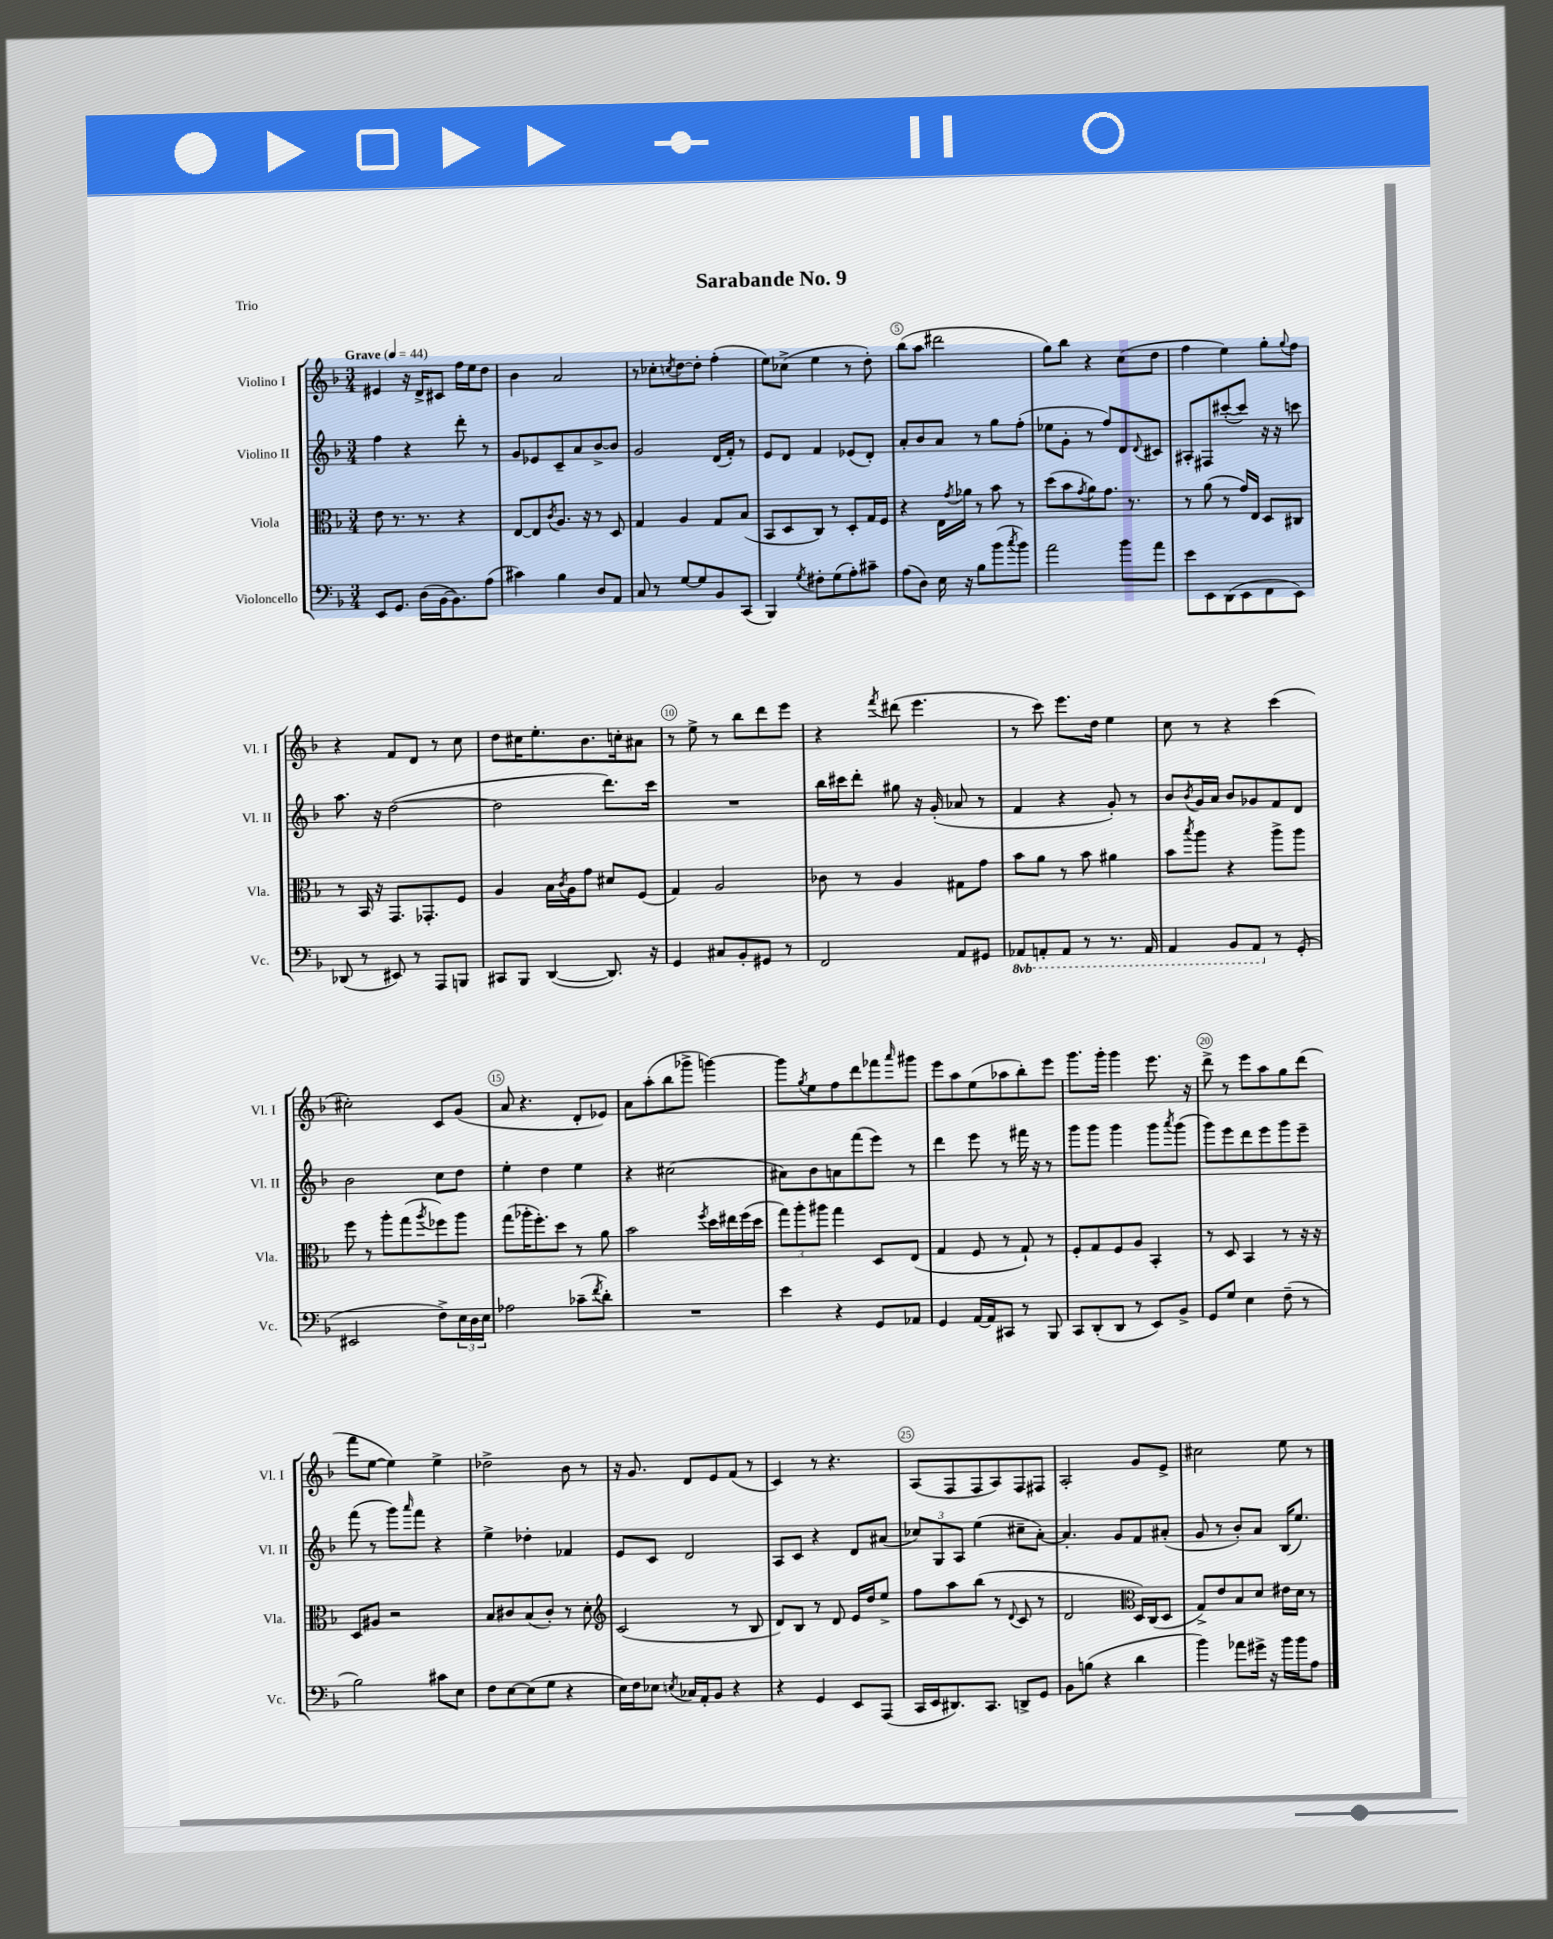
\header { title = "Sarabande No. 9" piece = "Trio" }
<<
\new StaffGroup <<
\new Staff = "s0" \with { instrumentName = "Violino I" shortInstrumentName = "Vl. I" } {
    \clef treble \key f \major \numericTimeSignature \time 3/4 \tempo "Grave" 4 = 44
    eis'4 r16 d'16-> cis'8 f''16 e''16 d''8 |
    bes'4 a'2 |
    r8 ces''8-. \acciaccatura { c''8 } d''8~ d''8-. f''4-.( |
    e''8) ces''8->( e''4 r8 d''8-.) |
    bes''8( a''8 dis'''2 |
    g''8) bes''8 r4 c''8( d''8 |
    f''4 e''4) g''8-. \appoggiatura { g''8 } f''8 |
    r4 f'8 d'8 r8 c''8 |
    d''8 cis''16 e''8.-. bes'8. c''16-. ais'8 |
    r8 e''8-> r8 bes''8 d'''8 e'''8 |
    r4 \acciaccatura { f'''8 } dis'''8( e'''4. |
    r8 c'''8) e'''8. d''16 e''4 |
    c''8 r8 r4 c'''4( |
    cis''2-.) c'8 g'8( |
    a'8 r4. d'8-. ees'8) |
    a'8 a''8-.( bes''8 ges'''8-> g'''4~) |
    g'''8 \acciaccatura { g''8 } e''8 f''8 d'''8 fes'''8 \grace { a'''16 } gis'''8 |
    e'''8 a''8 e''8( aes''8 bes''8-.) e'''8 |
    g'''8. g'''16-. g'''4 e'''8. r16 |
    d'''8-> r8 e'''8 a''8 g''8 d'''8( |
    f'''8 e''8~ e''4) e''4-> |
    des''2-> bes'8 r8 |
    r16 g'8. d'8 e'8 f'8( r8 |
    c'4) r8 r4. |
    a8( f8 f8 a8) f8 fis8 |
    a2-. g'8 e'8-> |
    cis''2 e''8 r8 \bar "|." |
}
\new Staff = "s1" \with { instrumentName = "Violino II" shortInstrumentName = "Vl. II" } {
    \clef treble \key f \major \numericTimeSignature \time 3/4
    f''4 r4 d'''8-. r8 |
    g'8 ees'8 c'8-- a'8 bes'8~-> bes'8 |
    g'2 d'16( f'16-.) r8 |
    e'8 d'8 f'4 ees'8( d'8-.) |
    a'8-. bes'8 a'8 r8 g''8 f''8-.( |
    ees''8 g'8-. r8 f''8) d'8 \appoggiatura { d'8 } cis'8 |
    ais8-. fis8 cis'''8~-.( cis'''8) r16 r16 c'''8 |
    a''8. r16 d''2~( |
    d''2 d'''8.) c'''16 |
    R2. |
    bes''16 cis'''16 d'''8-. gis''8 r16 g'16-.( aes'8 r8 |
    f'4 r4 g'8-.) r8 |
    bes'8 \acciaccatura { bes'8 } g'16 a'16 bes'8 ges'8 f'8 d'8 |
    bes'2 c''8 d''8 |
    e''4-. d''4 e''4 |
    r4 cis''2( |
    ais'8) bes'8 a'8 f'''8( e'''8) r8 |
    d'''4 e'''8 r8 fis'''16 r16 r8 |
    g'''8 g'''8 g'''4 g'''8 \acciaccatura { a'''8 } g'''8( |
    g'''8) e'''8 d'''8 e'''8 g'''8 e'''8-- |
    f'''8( r8 g'''8) \grace { a'''16 } f'''8 r4 |
    e''4-> des''4-. fes'4 |
    e'8 c'8 d'2 |
    a8 c'8 r4 d'8 ais'8( |
    \tuplet 3/2 { ces''8) g8 a8 } e''4( cis''8-- a'8~-.) |
    a'4.-. g'8 f'8 ais'8-.( |
    g'8 r8 bes'8-.) a'8 bes16( e''8.) \bar "|." |
}
\new Staff = "s2" \with { instrumentName = "Viola" shortInstrumentName = "Vla." } {
    \clef alto \key f \major \numericTimeSignature \time 3/4
    e'8 r8. r8. r4 |
    e8~ e8 \acciaccatura { c'8 } a8. r16 r8 d8 |
    g4 a4 g8 bes8( |
    bes,8 d8 c8) r8 d8-. g16 f16 |
    r4 e16 \acciaccatura { g'8 } aes'16 r8 bes'8 r8 |
    d''8( bes'8 \acciaccatura { g'8 } a'8) g'8. r8. |
    r8 a'8( r8 g'16) e16 d8 cis8 |
    r8 bes,16 r16 g,8. ges,8.-. f8 |
    a4 bes16 \acciaccatura { c'8 } a16 g'8 dis'8 f8( |
    g4) a2 |
    ces'8 r8 a4 gis8 g'8 |
    bes'8 a'8 r8 bes'8 ais'4 |
    bes'8 \acciaccatura { bes''8 } a''8 r4 a''8-> a''8 |
    f''8 r8 a''8-. g''8( \acciaccatura { a''8 } fes''8) a''8 |
    g''8( aes''16-. f''8.-.) d''8 r8 a'8 |
    bes'2 \acciaccatura { f''8 } d''16 eis''16 f''16( d''16 |
    \tuplet 3/2 { g''8) a''8-. ais''8 } g''4 d8 e8( |
    g4 f8 r8 g8-!) r8 |
    f8-. g8 f8 a8 bes,4-. |
    r8 d8 bes,4 r8 r16 r16 |
    d8 ais8 r2 |
    bes8 cis'8 bes8( cis'8-.) r8 d'8-. |
    \clef treble c'2( r8 bes8 |
    d'8) bes8 r8 d'8 e'16 d''16 e''8-> |
    f''8 a''8 bes''8( r8 \appoggiatura { d'8 } c'8 r8 |
    d'2 \clef alto d16) c16( d8 |
    g8->) e'8 bes8 d'8 eis'16 d'16 r8 \bar "|." |
}
\new Staff = "s3" \with { instrumentName = "Violoncello" shortInstrumentName = "Vc." } {
    \clef bass \key f \major \numericTimeSignature \time 3/4 \set Staff.ottavationMarkups = #ottavation-simple-ordinals
    e,8 g,8. d16( bes,16~ bes,8.) a8( |
    cis'4) bes4 d8 a,8 |
    c8 r8 g8~ g8 bes,8 c,8( |
    bes,,4) \acciaccatura { g8 } fis8-. g8( a8-.) cis'8-- |
    a8( d8) e16 r16 bes8 bes'8( \acciaccatura { c''8 } bes'8) |
    a'2 bes'8 a'8 |
    e'8 e,8 d,8( e,8 f,8 e,8) |
    des,8( r8 eis,8) r8 a,,8 b,,8 |
    cis,8 bes,,8 d,4~( d,8.) r16 |
    g,4 cis8 bes,8-. gis,8 r8 |
    f,2 a,8 gis,8 |
    \ottava #-1 aes,,8 a,,8-. a,,8 r8 r8. a,,16 |
    a,,4 bes,,8 a,,8 \ottava #0 r8 g,8-.( |
    eis,2 f8->) \tuplet 3/2 { e16 d16 e16 } |
    aes2 ces'8--( \acciaccatura { f'8 } d'8-.) |
    R2. |
    e'4 r4 g,8 aes,8 |
    g,4 a,16~ a,16 cis,8 r8 bes,,8 |
    c,8 d,8-.( d,8 r8 e,8) bes,8-> |
    g,8 g8 e4 f8--( r8 |
    bes2) cis'8 e8 |
    f8 e8~ e8( g8 r4 |
    e16) f16 ees8 \acciaccatura { e8 } ces16 a,16-. bes,8 r4 |
    r4 g,4 e,8 a,,8( |
    c,16 e,16 dis,8.) c,8. d,8-> g,8 |
    bes,8 b8( r4 d'4 |
    bes'4) aes'8 gis'16-> r16 bes'16 bes'16 a8 \bar "|." |
}
>>
>>
\layout { \context { \Score \override BarNumber.break-visibility = ##(#f #t #t) barNumberVisibility = #(every-nth-bar-number-visible 5) \override BarNumber.stencil = #(make-stencil-circler 0.1 0.3 ly:text-interface::print) } }
